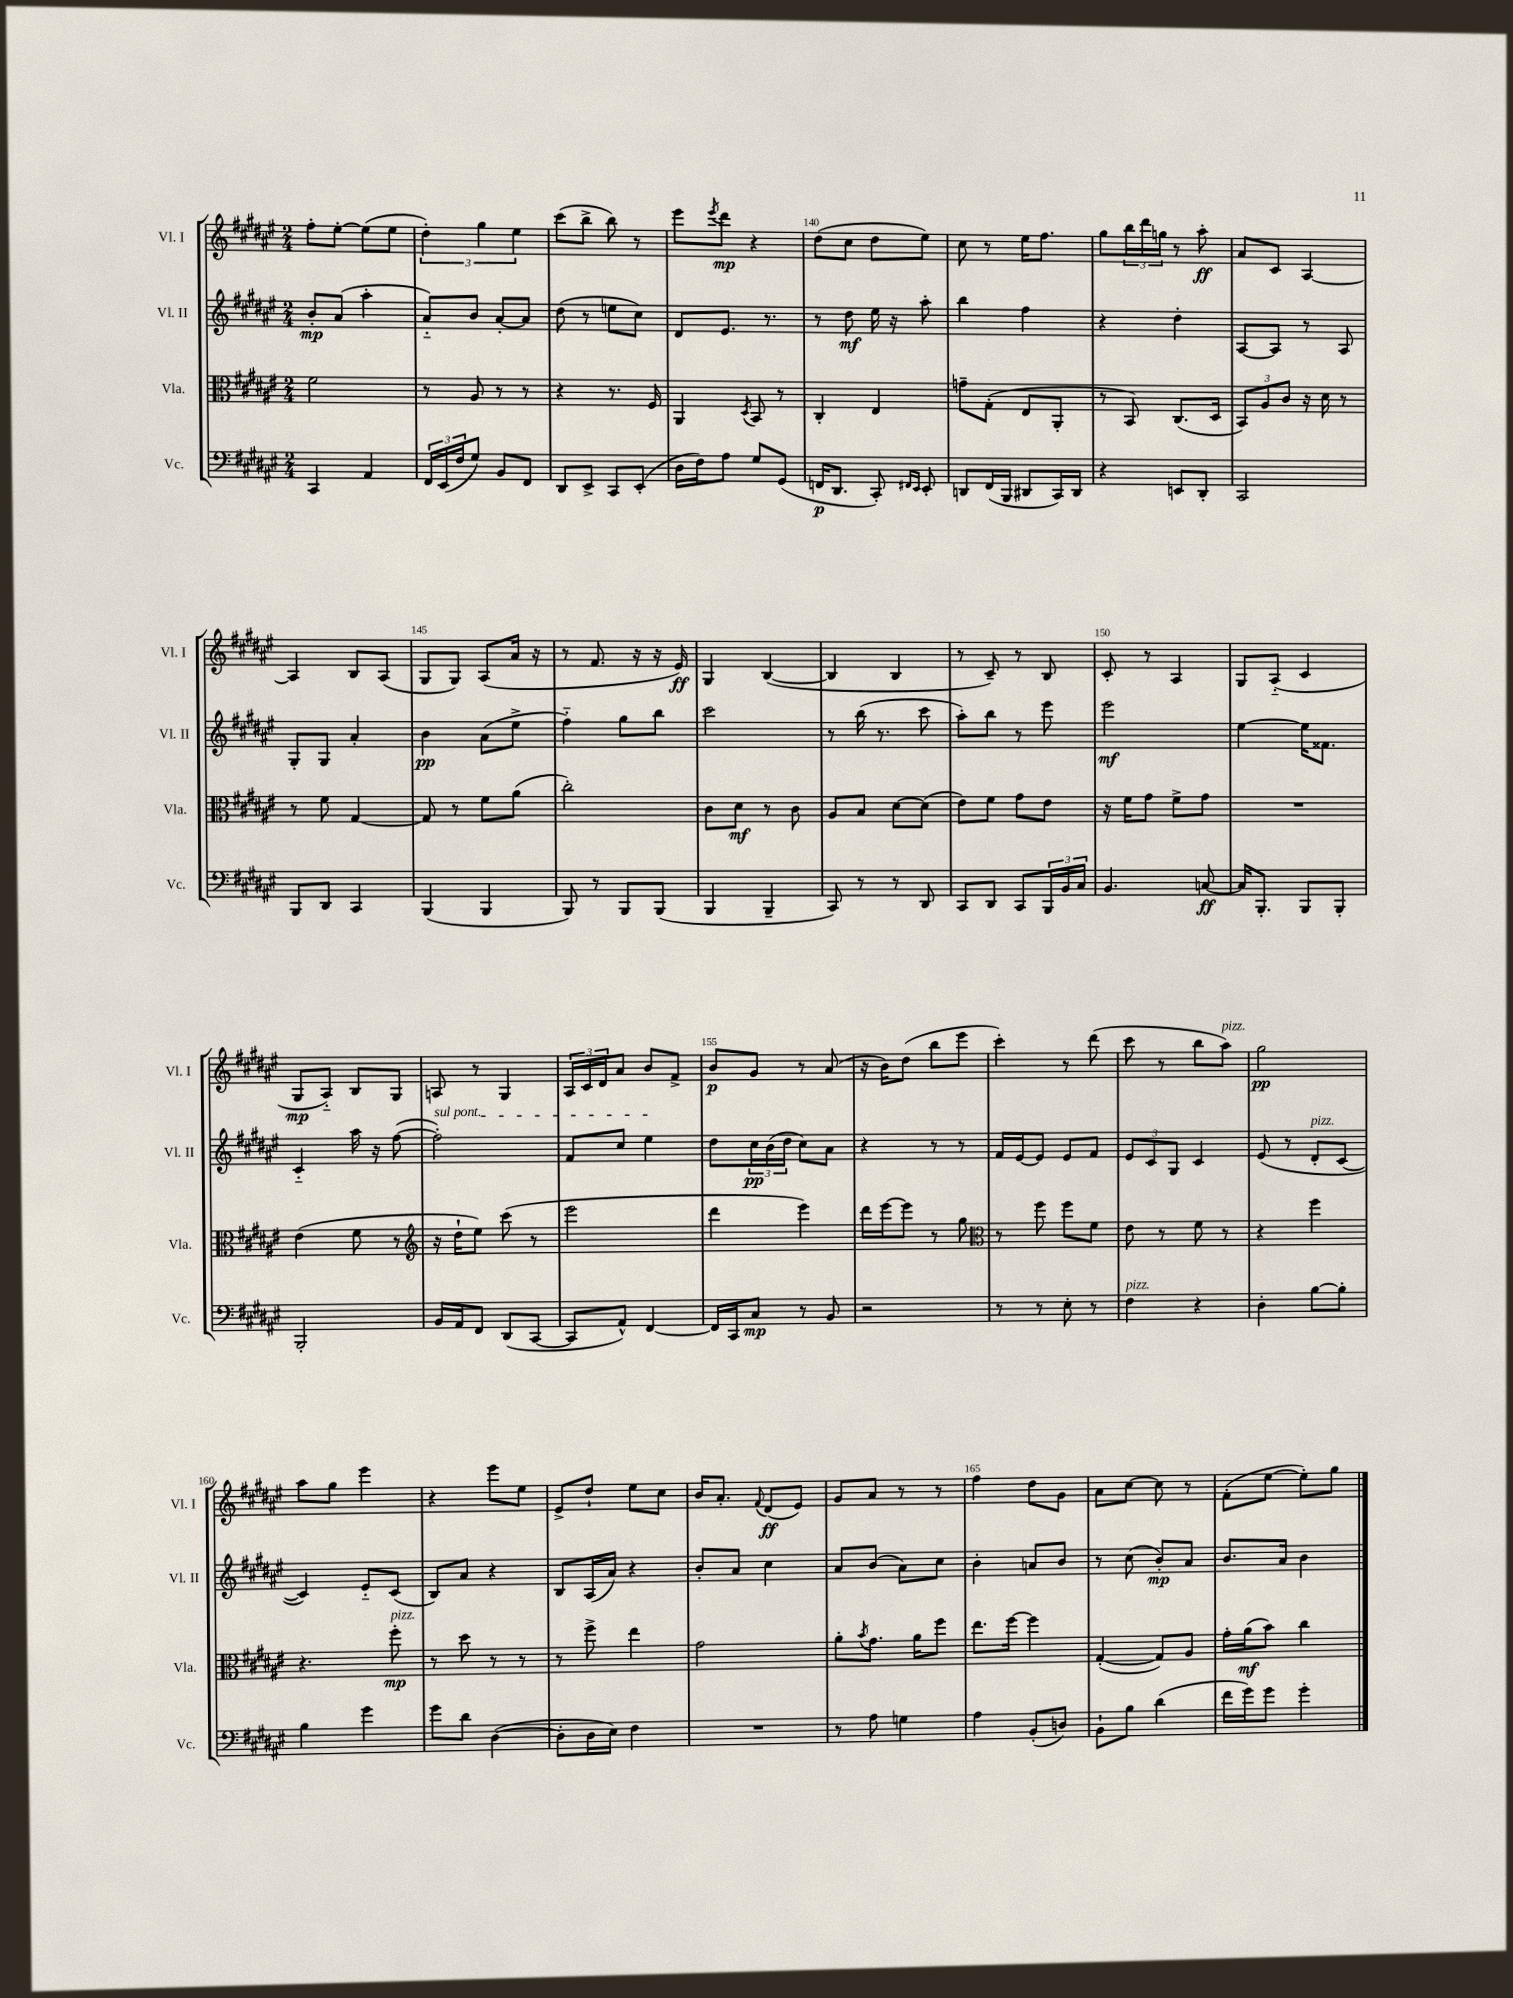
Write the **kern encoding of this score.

**kern	**kern	**kern	**kern
*staff4	*staff3	*staff2	*staff1
*clefF4	*clefC3	*clefG2	*clefG2
*k[f#c#g#d#a#e#]	*k[f#c#g#d#a#e#]	*k[f#c#g#d#a#e#]	*k[f#c#g#d#a#e#]
*M2/4	*M2/4	*M2/4	*M2/4
4CC#	2f#	8b'	8ff#'
.	.	(8a#	[8ee#'
4AA#	.	4aa#'	(8ee#]
.	.	.	8ee#
=	=	=	=
24FF#	8r	8a#'~)	6dd#')
(24EE#	.	.	.
24F#	.	.	.
8G#)	8A#	8b	.
.	.	.	6gg#
8BB	8r	[8a#'	.
.	.	.	6ee#
8FF#	8r	8a#]	.
=	=	=	=
8DD#	4r	(8dd#	(8ccc#
8EE#^	.	8r	8bb^
8CC#	8.r	8ee	8bb)
(8EE#'	.	8cc#)	8r
.	16F#	.	.
=	=	=	=
16D#	4AA#	8d#	8eee#
16F#)	.	.	.
.	.	.	8qeee#
8A#	.	8.e#	8ddd#
.	8qD#	.	.
8G#	8BB	.	4r
.	.	8.r	.
(8GG#	8r	.	.
=	=	=	=
16FF	4C#'	8r	(8dd#
8.DD#	.	.	.
.	.	8dd#	8cc#
8CC#')	4E#	16ee#	8dd#
.	.	16r	.
16qqFF#	.	.	.
16qqEE#	.	.	.
8EE#'	.	8aa#'	8ee#)
=	=	=	=
8DD	8g~	4bb	8cc#
(16FF#	(8G#'	.	8r
16BBB	.	.	.
8DD#	8E#	4ff#	16ee#
.	.	.	8.ff#
16CC#)	8AA#'	.	.
16DD#	.	.	.
=	=	=	=
4r	8r	4r	8gg#
.	8BB)	.	24bb
.	.	.	24ddd#
.	.	.	24gg
8EE	(8.C#	4dd#'	8r
8DD#'	.	.	8aa#'
.	16D#	.	.
=	=	=	=
2CC#	12BB)	[8A#	8a#
.	12A#	.	.
.	.	8A#]	8c#
.	12c#	.	.
.	16r	8r	[4A#
.	16d#	.	.
.	8r	8A#	.
=	=	=	=
8BBB	8r	8G#'	4A#]
8DD#	8f#	8G#	.
4CC#	[4G#	4a#'	8B
.	.	.	(8A#
=	=	=	=
(4BBB	8G#]	4b	8G#
.	8r	.	8G#)
4BBB	8f#	(8a#	(8A#
.	(8a#	8ee#^	16a#
.	.	.	16r
=	=	=	=
8BBB)	2cc#')	4ff#'~)	8r
8r	.	.	8.f#
8BBB	.	8gg#	.
.	.	.	16r
(8BBB	.	8bb	16r
.	.	.	16e#)
=	=	=	=
4BBB	8c#	2ccc#	4G#
.	8d#	.	.
4BBB~	8r	.	([4B
.	8c#	.	.
=	=	=	=
8CC#)	8A#	8r	4B]
8r	8B	(16bb	.
.	.	8.r	.
8r	[8d#	.	4B
8DD#	(8d#]	8ccc#	.
=	=	=	=
8CC#	8e#)	8aa#')	8r
8DD#	8f#	8bb	8c#~)
8CC#	8g#	8r	8r
24BBB	8e#	8eee#	8B
24BB	.	.	.
24C#	.	.	.
=	=	=	=
4.BB	16r	2eee#	8c#'
.	16f#	.	.
.	8g#	.	8r
.	8f#^	.	4A#
[8C	8g#	.	.
=	=	=	=
16C]	2r	[4ee#	8G#
8.BBB'	.	.	.
.	.	.	(8A#'~
8BBB	.	16ee#]	4c#
.	.	8.f##	.
8BBB'	.	.	.
=	=	=	=
2BBB'	(4e#	4c#'~	8G#
.	.	.	8A#'~)
.	8f#	16aa#	8B
.	.	16r	.
.	8r	([8ff#	8G#
=	=	=	=
*	*clefG2	*	*
16BB	16r	2ff#'])	8A
16AA#	16dd#`	.	.
8FF#	8ee#)	.	8r
(8DD#	(8ccc#	.	4G#
[8CC#	8r	.	.
=	=	=	=
8CC#]	2eee#	8f#	24A#
.	.	.	24c#
.	.	.	24d#
8AA#^^)	.	8cc#	8a#
[4FF#	.	4ee#	8b
.	.	.	8f#^
=	=	=	=
16FF#]	4ddd#	8dd#	8b
16CC#	.	.	.
8C#	.	24cc#	8g#
.	.	(24b	.
.	.	24dd#	.
8r	4eee#)	8cc#)	8r
8BB	.	8a#	(8a#
=	=	=	=
2r	16ddd#	4r	16r
.	[16eee#	.	16b)
.	8eee#]	.	(8dd#
.	8r	8r	8bb
.	8gg#	8r	8eee#
=	=	=	=
*	*clefC3	*	*
8r	8r	16f#	4ccc#')
.	.	[16e#	.
8r	8ff#	8e#]	.
8E#'	8ff#	8e#	8r
8r	8f#	8f#	(8ddd#
=	=	=	=
4F#	8e#	12e#	8ccc#
.	.	12c#	.
.	8r	.	8r
.	.	12G#	.
4r	8f#	4c#	8bb
.	8r	.	8aa#)
=	=	=	=
4D#'	4r	(8e#	2gg#
.	.	8r	.
[8B	4ff#	8d#'	.
8B']	.	[8c#	.
=	=	=	=
4B	4.r	4c#])	8aa#
.	.	.	8gg#
4g#	.	8e#'~	4eee#
.	8ff#'	(8c#	.
=	=	=	=
8g#	8r	8B)	4r
8d#	8dd#	8a#	.
([4D#	8r	4r	8eee#
.	8r	.	8ee#
=	=	=	=
8D#']	8r	8B	8e#^
16D#	8ff#^	(16A#	8dd#`
16E#)	.	16a#)	.
4F#	4ee#	4r	8ee#
.	.	.	8cc#
=	=	=	=
2r	2g#	8b'	16b
.	.	.	8.a#'
.	.	8a#	.
.	.	.	8qqf#
.	.	4cc#	(8d#
.	.	.	8e#)
=	=	=	=
8r	8a#'	8a#	8g#
.	8qb	.	.
8A#	8.g#	(8b	8a#
4G	.	8a#)	8r
.	16a#	.	.
.	8ff#	8cc#	8r
=	=	=	=
4A#	8.ee#	4b'	4ff#
.	[16ff#	.	.
(8BB'	4ff#]	8a	8dd#
8D)	.	8b	8g#
=	=	=	=
8BB`	([4G#'	8r	8a#
8B	.	(8cc#	[8cc#
(4d#	8G#])	8b')	8cc#]
.	8A#	8a#	8r
=	=	=	=
16f#	16g#'	8.b	(8f#'
16g#)	(16a#	.	.
8g#	8b)	.	[8ee#
.	.	16a#	.
4g#'	4cc#	4b	8ee#'])
.	.	.	8gg#
==	==	==	==
*-	*-	*-	*-
